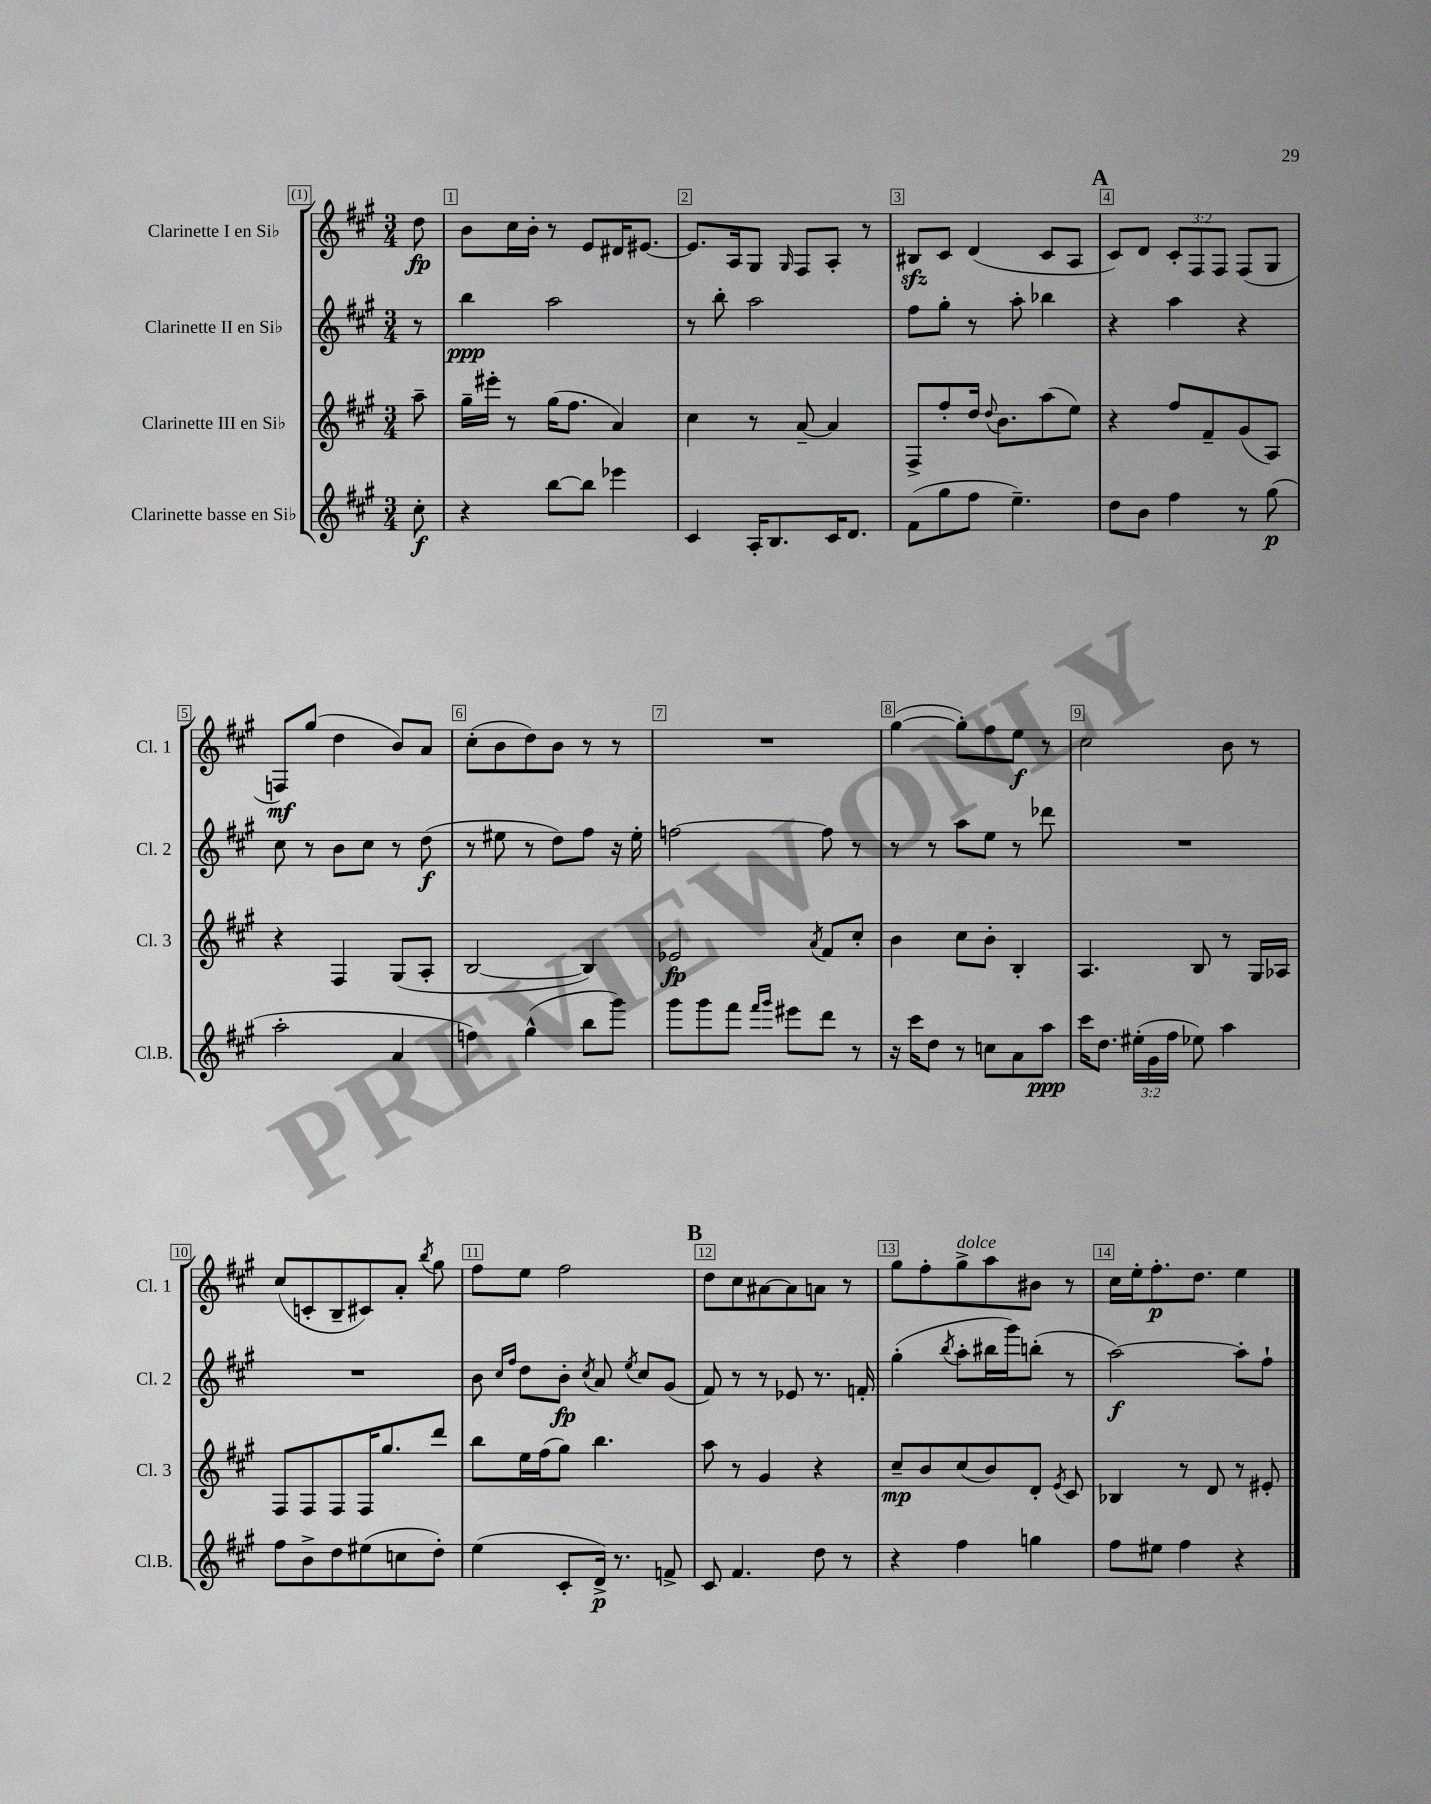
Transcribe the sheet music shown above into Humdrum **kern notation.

**kern	**kern	**kern	**kern
*staff4	*staff3	*staff2	*staff1
*clefG2	*clefG2	*clefG2	*clefG2
*k[f#c#g#]	*k[f#c#g#]	*k[f#c#g#]	*k[f#c#g#]
*M3/4	*M3/4	*M3/4	*M3/4
8cc#'	8aa~	8r	8dd
=	=	=	=
4r	16gg#~	4bb	8b
.	16eee#'	.	.
.	8r	.	16cc#
.	.	.	16b'
[8bb	(16gg#	2aa	8r
.	8.ff#	.	.
8bb]	.	.	8e
4eee-	4a)	.	16d#
.	.	.	[8.e#
=	=	=	=
4c#	4cc#	8r	8.e#]
.	.	8bb'	.
.	.	.	16A
16A'	8r	2aa	8G#
8.B	.	.	.
.	.	.	16qqG#
.	[8a~	.	8F#
16c#	4a]	.	8A'
8.d	.	.	.
.	.	.	8r
=	=	=	=
(8f#	8F#^	8ff#	8B#
8gg#	8ff#'	8gg#'	8c#
8ff#	16dd	8r	(4d
.	8qqdd	.	.
.	8.b	.	.
4.ee~)	.	8aa'	.
.	(8aa	4bb-	8c#
.	8ee)	.	8A
=	=	=	=
8dd	4r	4r	8c#)
8b	.	.	8d
4ff#	8ff#	4aa	12c#'
.	.	.	12F#
.	8f#~	.	.
.	.	.	12F#
8r	(8g#	4r	(8F#
(8gg#	8A)	.	8G#
=	=	=	=
2aa'	4r	8cc#	8F)
.	.	8r	(8gg#
.	4F#	8b	4dd
.	.	8cc#	.
4a	(8G#	8r	8b)
.	8A'	(8dd	8a
=	=	=	=
4ff)	[2B	8r	(8cc#'
.	.	8ee#	8b
(4gg#^^	.	8r	8dd)
.	.	8dd)	8b
8bb	4B])	8ff#	8r
8ggg#)	.	16r	8r
.	.	16ee#'	.
=	=	=	=
8ggg#	2e-	[2ff	2.r
8ggg#	.	.	.
8fff#	.	.	.
16qqfff#	.	.	.
16qqggg#	.	.	.
8eee#	.	.	.
.	8qa	.	.
8ddd	8f#	8ff]	.
8r	8cc#'	8r	.
=	=	=	=
16r	4b	8r	([4gg#
16ccc#	.	.	.
8dd	.	8r	.
8r	8cc#	8aa	8gg#'])
8cc	8b'	8ee	8ff#
8a	4B'	8r	8ee
8aa	.	8ddd-	8r
=	=	=	=
16ccc#	4.A	2.r	2cc#
8.dd	.	.	.
(24ee#'	.	.	.
24g#	.	.	.
24ff#	.	.	.
8ee-)	8B	.	.
4aa	8r	.	8b
.	16G#	.	8r
.	16A-	.	.
=	=	=	=
8ff#	8F#	2.r	(8cc#
8b^	8F#	.	8c'
8dd	8F#	.	8B~
(8ee#	16F#	.	8c#)
.	8.gg#	.	.
8cc	.	.	8a'
.	.	.	8qbb
8dd')	8ddd	.	8gg#
=	=	=	=
(4ee	8bb	8b	8ff#
.	.	16qqcc#	.
.	.	16qqff#	.
.	16ee	8dd	8ee
.	(16ff#	.	.
8c#'	8gg#)	8b'	2ff#
.	.	8qcc#	.
16d^)	4.bb	8a	.
8.r	.	.	.
.	.	8qee	.
.	.	8cc#	.
8f^	.	(8g#	.
=	=	=	=
8c#	8aa	8f#)	8dd
4.f#	8r	8r	8cc#
.	4g#	8r	[8a#
.	.	8e-	8a#]
8dd	4r	8.r	8a
8r	.	.	8r
.	.	16f'	.
=	=	=	=
4r	8cc#~	(4gg#'	8gg#
.	8b	.	8ff#'
.	.	8qbb	.
4ff#	(8cc#	8aa'	8gg#^
.	8b)	16bb#	8aa
.	.	16ggg#)	.
4gg	8d'	(8bb'	8b#
.	8qe	.	.
.	8c#	8r	8r
=	=	=	=
8ff#	4B-	[2aa)	16cc#
.	.	.	16ee'
8ee#	.	.	8.ff#'
4ff#	8r	.	.
.	.	.	8.dd
.	8d	.	.
4r	8r	8aa']	4ee
.	8e#'	8ff#`	.
==	==	==	==
*-	*-	*-	*-
